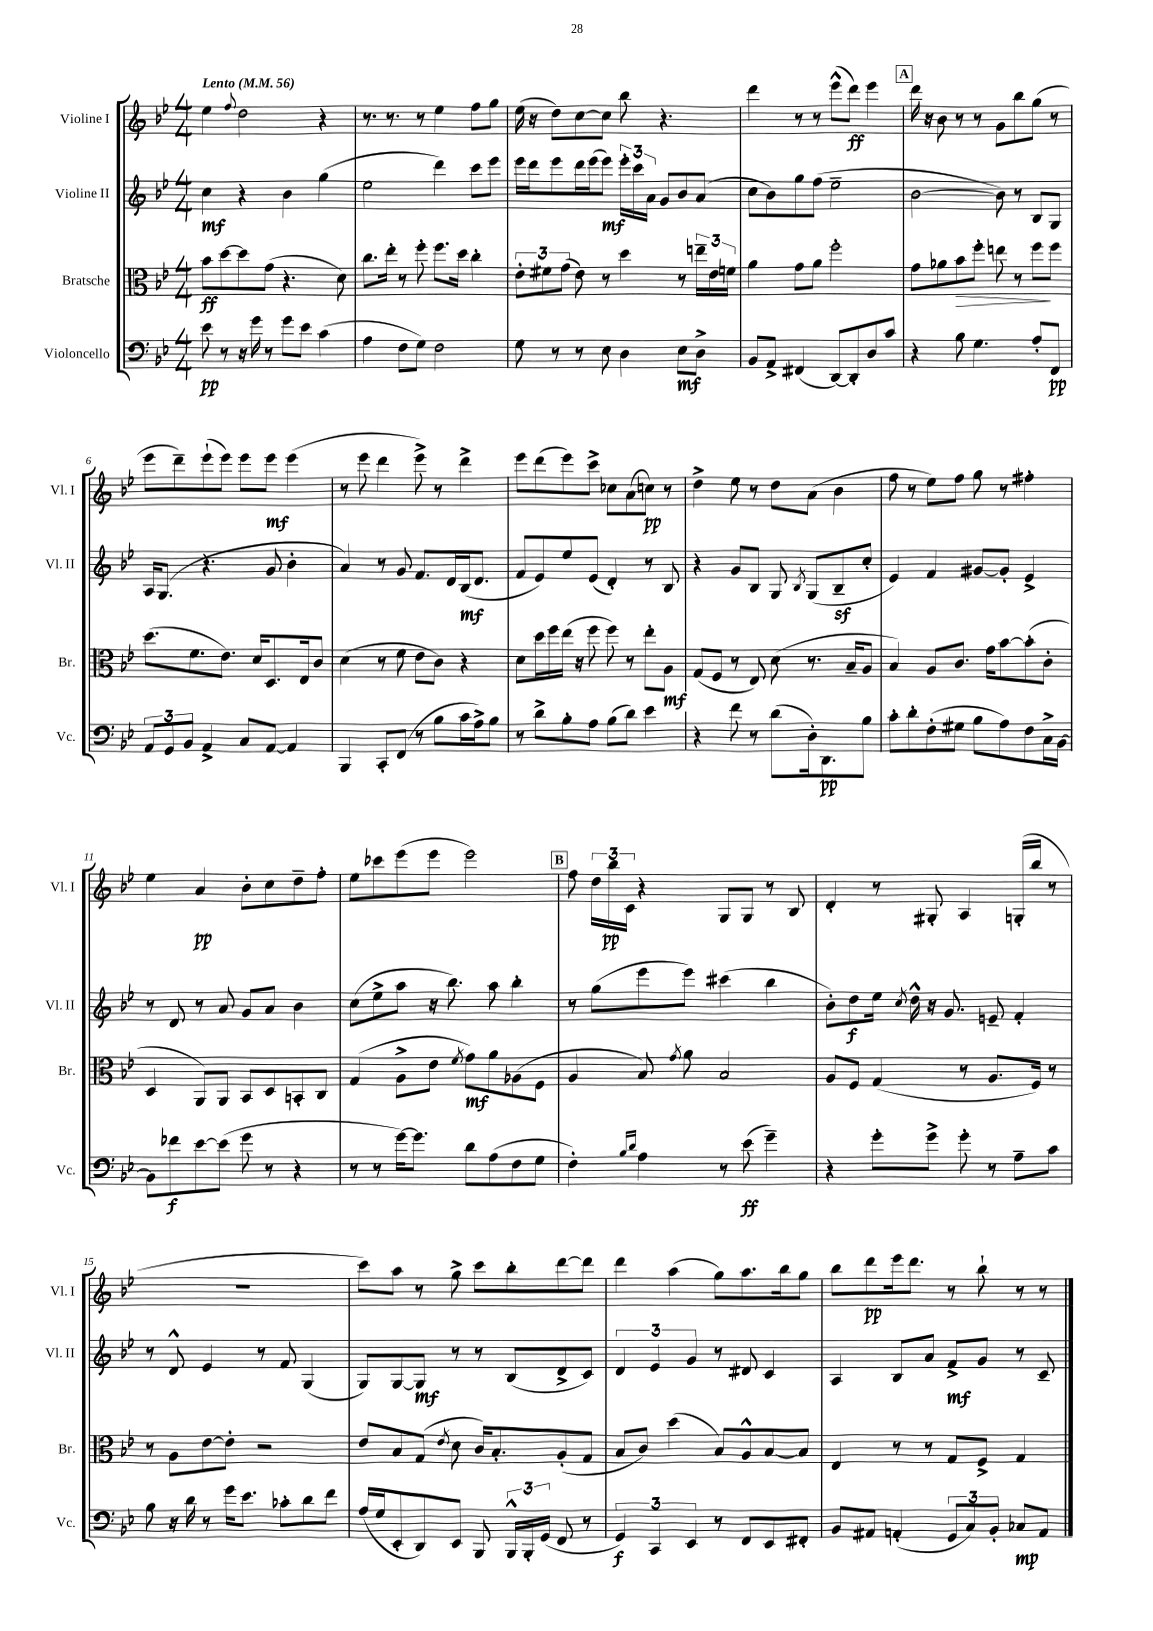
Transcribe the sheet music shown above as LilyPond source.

<<
\new StaffGroup <<
\new Staff = "s0" \with { instrumentName = "Violine I" shortInstrumentName = "Vl. I" } {
    \clef treble \key bes \major \numericTimeSignature \time 4/4 \tempo "Lento" 4 = 56
    \autoBeamOff ees''4 \appoggiatura { f''8 } d''2 r4 |
    r8. r8. r8 ees''4 f''8[ g''8] |
    ees''16( r16 d''8[) c''8~ c''8] bes''8 r4. |
    d'''4 r8 r8 ees'''8[-^( d'''8]\ff) ees'''4 |
    \mark \markup { \box "A" } d'''16 r16 bes'8 r8 r8 g'8[ bes''8 g''8]( r8 |
    ees'''8[ d'''8--) ees'''8-!( ees'''8]) ees'''8[ ees'''8]\mf ees'''4( |
    r8 ees'''8 d'''4 ees'''8->) r8 d'''4-> |
    ees'''8[ d'''8( ees'''8) c'''8]-> ces''8[ a'8( c''8]\pp) r8 |
    d''4-> ees''8 r8 d''8[ a'8]( bes'4 |
    f''8 r8 ees''8[) f''8] g''8 r8 fis''4-. |
    ees''4 a'4\pp bes'8[-. c''8 d''8-- f''8]-. |
    ees''8[ ces'''8 ees'''8( ees'''8] ees'''2) |
    \mark \markup { \box "B" } f''8 \tuplet 3/2 { d''16[ bes''16\pp c'16] } r4 g8[ g8] r8 bes8 |
    d'4-. r8 gis8-. a4 g16[-.( bes''16] r8 |
    r1 |
    c'''8[) a''8] r8 g''8-> c'''8[ bes''8-. d'''8~ d'''8] |
    d'''4 a''4( g''8[) a''8. bes''16 g''8] |
    bes''8[ d'''8\pp ees'''16 d'''8.] r8 bes''8-! r8 r8 \bar "|." |
}
\new Staff = "s1" \with { instrumentName = "Violine II" shortInstrumentName = "Vl. II" } {
    \clef treble \key bes \major \numericTimeSignature \time 4/4
    \autoBeamOff c''4\mf r4 bes'4 g''4( |
    ees''2 d'''4) c'''8[ ees'''8] |
    ees'''16[ d'''16 ees'''8 d'''16 ees'''16( ees'''8]\mf) \tuplet 3/2 { ees'''16[-. c'''16 a'16] } g'8[ bes'8 a'8]( |
    c''8[ bes'8) g''8 f''8]( ees''2-- |
    \mark \markup { \box "A" } bes'2~ bes'8) r8 bes8[ g8] |
    a16[ g8.]( r4. g'8 bes'4-. |
    a'4) r8 g'8 f'8.[ d'16 bes16\mf( d'8.] |
    f'8[ ees'8) ees''8 ees'8]( d'4-.) r8 bes8 |
    r4 g'8[ bes8] g8 \acciaccatura { bes8 } g8[( bes8--\sf c''8]-. |
    ees'4) f'4 gis'8[~ gis'8]-. ees'4-> |
    r8 d'8 r8 a'8 g'8[ a'8] bes'4 |
    c''8[( ees''8-> a''8] r16 bes''8.) a''8 bes''4-. |
    \mark \markup { \box "B" } r8 g''8[( ees'''8 ees'''8]) cis'''4( bes''4 |
    bes'8[-.) d''8\f ees''16] \acciaccatura { c''8 } d''16-^ r16 g'8. e'8-- f'4-. |
    r8 d'8-^ ees'4 r8 f'8 g4( |
    g8[) g8~ g8]\mf r8 r8 bes8[( d'8-> c'8]) |
    \tuplet 3/2 { d'4 ees'4 g'4 } r8 dis'8 c'4 |
    a4 bes8[ a'8] f'8[->\mf g'8] r8 c'8-- \bar "|." |
}
\new Staff = "s2" \with { instrumentName = "Bratsche" shortInstrumentName = "Br." } {
    \clef alto \key bes \major \numericTimeSignature \time 4/4
    \autoBeamOff bes'8[\ff d''8~ d''8 g'8]( r4. d'8) |
    c''8.[ ees''16]-. r8 f''8-. f''8.[ d''16] c''4-. |
    \tuplet 3/2 { ees'8[-. fis'8 g'8]( } ees'8) r8 d''4 r8 \tuplet 3/2 { e''16[-- ees'16 f'16] } |
    a'4 g'8[ a'8] f''2-. |
    \mark \markup { \box "A" } g'8[ aes'8 bes'8\> f''8]-. e''8 r8 f''8[\! f''8] |
    d''8.[( f'8. ees'8.]) d'16[ d8. ees16 c'8] |
    d'4( r8 f'8 ees'8[ c'8]) r4 |
    d'8[ d''16 f''16 ees''16]( r16 f''8 f''8) r8 ees''8[-. a8]\mf |
    g8[( f8] r8 ees8) d'8( r8. bes16[-- a8] |
    bes4) a8[ c'8.] g'16[ bes'8~ bes'8-.( c'8]-. |
    d4 a,8[) a,8] bes,8[ d8 b,8-. c8] |
    g4( a8[-> ees'8] \acciaccatura { f'8 } g'8[\mf) a'8 aes8( f8] |
    \mark \markup { \box "B" } a4 bes8) \acciaccatura { g'8 } a'8 bes2 |
    a8[ f8] g4( r8 a8.[ f16]) r8 |
    r8 a8[ ees'8~ ees'8]-. r2 |
    ees'8[ bes8 g8]( \acciaccatura { ees'8 } d'8 c'16[) bes8.-. a8-.( g8] |
    bes8[ c'8]) d''4( bes8[) a8-^ bes8~ bes8] |
    ees4 r8 r8 g8[ f8]-> g4 \bar "|." |
}
\new Staff = "s3" \with { instrumentName = "Violoncello" shortInstrumentName = "Vc." } {
    \clef bass \key bes \major \numericTimeSignature \time 4/4
    \autoBeamOff ees'8\pp r8 r16 g'16 r8 g'8[ ees'8] c'4( |
    a4 f8[ g8]) f2 |
    g8 r8 r8 ees8 d4 ees8[\mf d8]-> |
    bes,8[ a,8]-> fis,4( d,8[~) d,8-. d8 c'8] |
    \mark \markup { \box "A" } r4 bes8 g4. a8[-. f,8]\pp |
    \tuplet 3/2 { a,8[ g,8 bes,8] } a,4-> c8[ a,8]~ a,4 |
    bes,,4 c,8[-. f,8]( r8 bes8[ c'16 a16->) bes8] |
    r8 d'8[-> bes8-. a8] bes8[( d'8]) ees'4 |
    r4 f'8 r8 d'8[( d16-.) d,8.\pp bes8] |
    c'8[-. d'8-. f8-.( gis8] bes8[ a8) f8 c16-> bes,16]~ |
    bes,8[ fes'8\f ees'8~ ees'8]( g'8 r8 r4 |
    r8 r8 g'16[~) g'8.] d'8[ a8( f8 g8] |
    \mark \markup { \box "B" } f4-.) \grace { bes16[ d'16] } a4 r8 ees'8\ff( g'4--) |
    r4 g'8[-. g'8]-> g'8-. r8 a8[-- c'8] |
    bes8 r16 d'16 r8 g'16[ ees'8.] ces'8[-. d'8 f'8] |
    a16[( g16 ees,8-. d,8) ees,8] bes,,8 \tuplet 3/2 { bes,,16[-^ bes,,16-. g,16]( } f,8 r8 |
    \tuplet 3/2 { g,4\f) c,4 ees,4 } r8 f,8[ ees,8 fis,8]-. |
    bes,8[ ais,8] a,4-.( \tuplet 3/2 { g,8[ c8) bes,8]-. } ces8[\mp a,8] \bar "|." |
}
>>
>>
